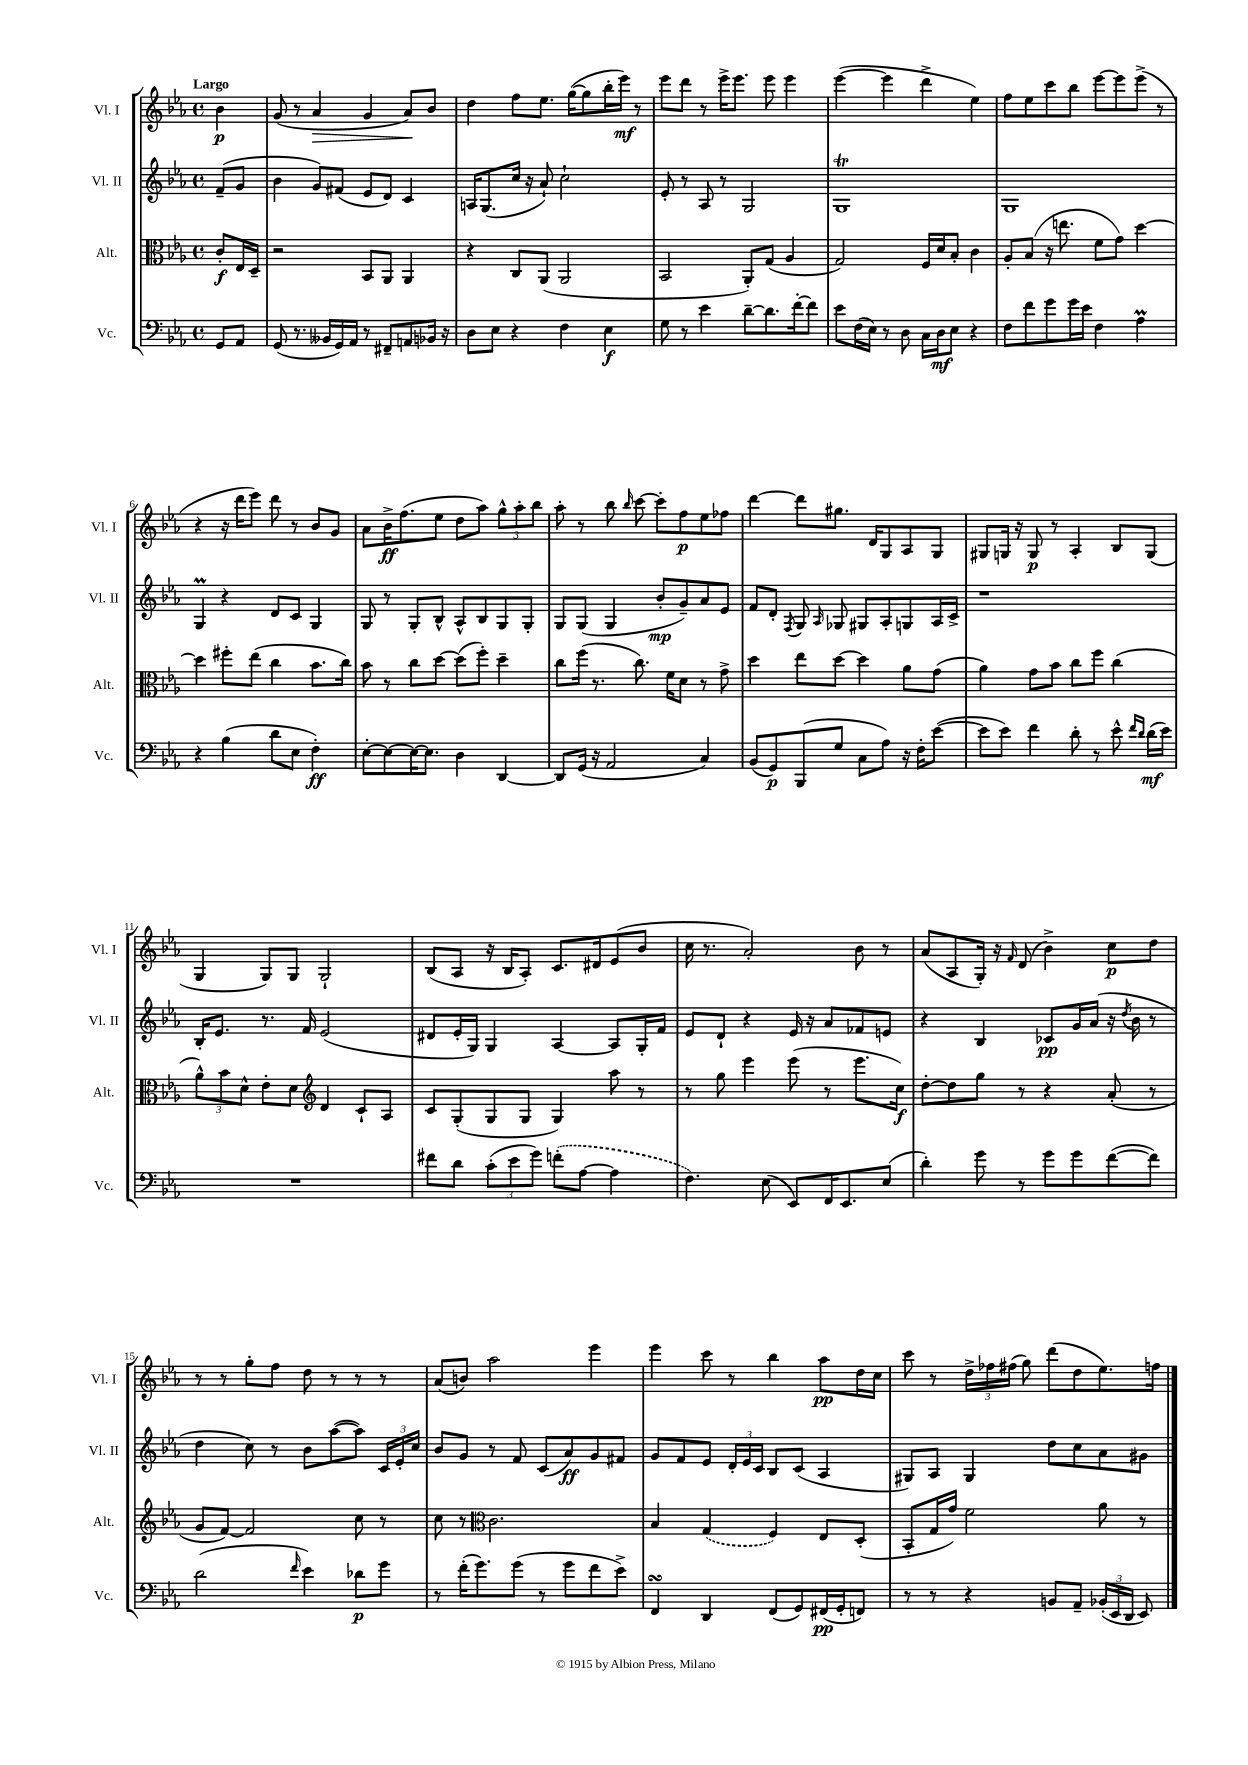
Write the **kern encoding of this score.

**kern	**kern	**kern	**kern
*staff4	*staff3	*staff2	*staff1
*clefF4	*clefC3	*clefG2	*clefG2
*k[b-e-a-]	*k[b-e-a-]	*k[b-e-a-]	*k[b-e-a-]
*M4/4	*M4/4	*M4/4	*M4/4
*met(c)	*met(c)	*met(c)	*met(c)
8GG	8c'	(8f~	4b-
8AA-	16E-	8g	.
.	16D~	.	.
=	=	=	=
(8GG	2r	4b-	(8g
8.r	.	.	8r
.	.	8g)	4a-
16BB--	.	.	.
16GG)	.	(8f#	.
16AA-	.	.	.
8r	8BB-	8e-	4g
8FF#~	8AA-	8d)	.
8AA	4AA-	4c	8a-)
16BB-	.	.	8b-
16r	.	.	.
=	=	=	=
8D	4r	16A	4dd
.	.	(8.G	.
8E-	.	.	.
4r	8C	16cc	8ff
.	.	16r	.
.	(8AA-	8a-`)	8.ee-
4F	2AA-	2cc`	.
.	.	.	([16gg
.	.	.	8gg]
4E-	.	.	16bb-'
.	.	.	16eee-)
.	.	.	8r
=	=	=	=
8G	2BB-	8e-'	8eee-
8r	.	8r	8ddd
4e-	.	8A-	8r
.	.	8r	16eee-^
.	.	.	8.eee-
[8d~	8AA-')	2G	.
8.d]	(8G	.	8eee-
.	4A-	.	4eee-
[16f'	.	.	.
8f]	.	.	.
=	=	=	=
8e-	2G)	1G	([4eee-
(16F	.	.	.
16E-)	.	.	.
8r	.	.	4eee-]
8D	.	.	.
16C	16F	.	4ddd^
16D	16d	.	.
8E-	8B-'	.	.
4r	4c	.	4ee-)
=	=	=	=
8F	8A-'	1G	8ff
8f	(8B-	.	8ee-
8g	16r	.	8ccc
.	8.ee	.	.
16g	.	.	8bb-
16e-	.	.	.
4F	8f	.	[8eee-
.	8g)	.	8eee-]
4A-	[4dd	.	(8eee-^
.	.	.	8r
=	=	=	=
4r	4dd]	4G	4r
(4B-	8ff#'	4r	16r
.	.	.	16ddd
.	(8ee-	.	8eee-)
8d	4cc	8d	8ddd
8E-	.	8c	8r
4F')	8.b-	4G	8b-
.	.	.	8g
.	16cc)	.	.
=	=	=	=
[8E-'	8b-	8G	8a-
8E-_	8r	8r	16b-^
.	.	.	(8.ff
16E-_	8cc	8G'	.
8.E-]	.	.	.
.	[8dd	8B-^^	8ee-
4D	(8dd]	8A-^^	8dd
.	8ff')	8B-	8aa-)
[4DD	4dd~	8G	12gg^^
.	.	.	12aa-'
.	.	8G'	.
.	.	.	12bb-
=	=	=	=
8DD]	8cc	8G	8aa-'
(16GG	(16ff	(8G	8r
16r	8.r	.	.
2AA-	.	4G	8bb-
.	.	.	16qqbb-
.	8.cc)	.	[8ccc
.	.	8b-'	8ccc']
.	16f	.	.
.	8d	8g~)	8ff
4C)	8r	8a-	8ee-
.	8g^	8e-	8ff-
=	=	=	=
(8BB-	4dd	8f	[4ddd
8GG)	.	8d'	.
.	.	8qF	.
(8BBB-	8ee-	8G	8ddd]
.	.	16qqA-	.
8G	[8dd	8G-	8.gg#
8C	4dd]	8G#	.
.	.	.	16d
8A-)	.	8A-'	8G
16r	8a-	8G	8A-
16F'	.	.	.
([8e-	(8g	16A-	8G
.	.	16c^	.
=	=	=	=
8e-]	4a-)	1r	8G#
8e-)	.	.	16G
.	.	.	16r
4f	8g	.	8G
.	8b-	.	8r
8d'	8cc	.	4A-'
8r	8ff	.	.
8e-^^	(4cc	.	8B-
16qqf	.	.	.
16qqd	.	.	.
(16d	.	.	(8G
16e-)	.	.	.
=	=	=	=
1r	12a-^^)	16B-'	4G
.	.	8.e-	.
.	12b-	.	.
.	12d^^	.	.
.	8e-'	8.r	8G)
.	8d	.	8G
.	.	16f	.
*	*clefG2	*	*
.	4d	(2e-	2G`
.	8c`	.	.
.	8A-	.	.
=	=	=	=
8f#	8c	8d#	(8B-
8d	(8G'	16e-'	8A-
.	.	16G)	.
(12c'	8G	4G	16r
.	.	.	16B-
12e-	.	.	.
.	8G	.	8A-')
12g)	.	.	.
(8f'	4G)	[4A-	8.c
[8A-	.	.	.
.	.	.	16d#
4A-]	8aa-	8A-]	(8e-
.	8r	16G'	8b-
.	.	16f	.
=	=	=	=
4.F)	8r	8e-	16cc
.	.	.	8.r
.	8gg	8d`	.
.	4eee-	4r	2a-')
(8E-	.	.	.
8EE-)	(8eee-	16e-	.
.	.	16r	.
16FF	8r	8a-	.
8.EE-	.	.	.
.	8.eee-	8f-	8b-
(8E-	.	8e	8r
.	16cc)	.	.
=	=	=	=
4d')	[8dd'	4r	(8a-
.	8dd]	.	8A-
8g	8gg	4B-	16G')
.	.	.	16r
.	.	.	16qqf
8r	8r	.	(8d
8g	4r	8c-	4b-^)
8g	.	16g	.
.	.	(16a-	.
([8f	(8a-'	16r	8cc
.	.	8qdd	.
.	.	16b-	.
8f])	8r	8r	8dd
=	=	=	=
(2d	8g	4dd	8r
.	[8f)	.	8r
.	2f]	8cc)	8gg'
.	.	8r	8ff
16qqf	.	.	.
4e-)	.	8b-	8dd
.	.	([8aa-	8r
8d-	8cc	8aa-])	8r
8g	8r	24c	8r
.	.	24e-'	.
.	.	24cc	.
=	=	=	=
8r	8cc	8b-	(8a-
(16f'	8r	8g	8b)
8.g)	.	.	.
*	*clefC3	*	*
.	2.c	8r	2aa-
(8g	.	8f	.
8r	.	(8c	.
8g	.	8a-)	.
8f	.	8g	4eee-
8e-^)	.	8f#	.
=	=	=	=
4FF	4B-	8g	4eee-
.	.	8f	.
4DD	(4G	8e-	8ccc
.	.	24d'	8r
.	.	24e-	.
.	.	24c	.
(8FF	4F)	8B-	4bb-
8GG)	.	(8c	.
(16FF#	8E-	4A-	8aa-
16GG'	.	.	.
8FF)	(8D'	.	16dd
.	.	.	16cc
=	=	=	=
8r	8BB-'	8G#)	8ccc
8r	16G	8A-	8r
.	16g)	.	.
4r	2f	4G#	24dd^
.	.	.	24ff-
.	.	.	(24ff#
.	.	.	8gg)
8BB	.	8dd	(8ddd
8AA-~	.	8cc	8dd
(24BB-'	8a-	8a-	8.ee-)
24EE-	.	.	.
24DD	.	.	.
8EE-)	8r	8g#	.
.	.	.	16ff
==	==	==	==
*-	*-	*-	*-
